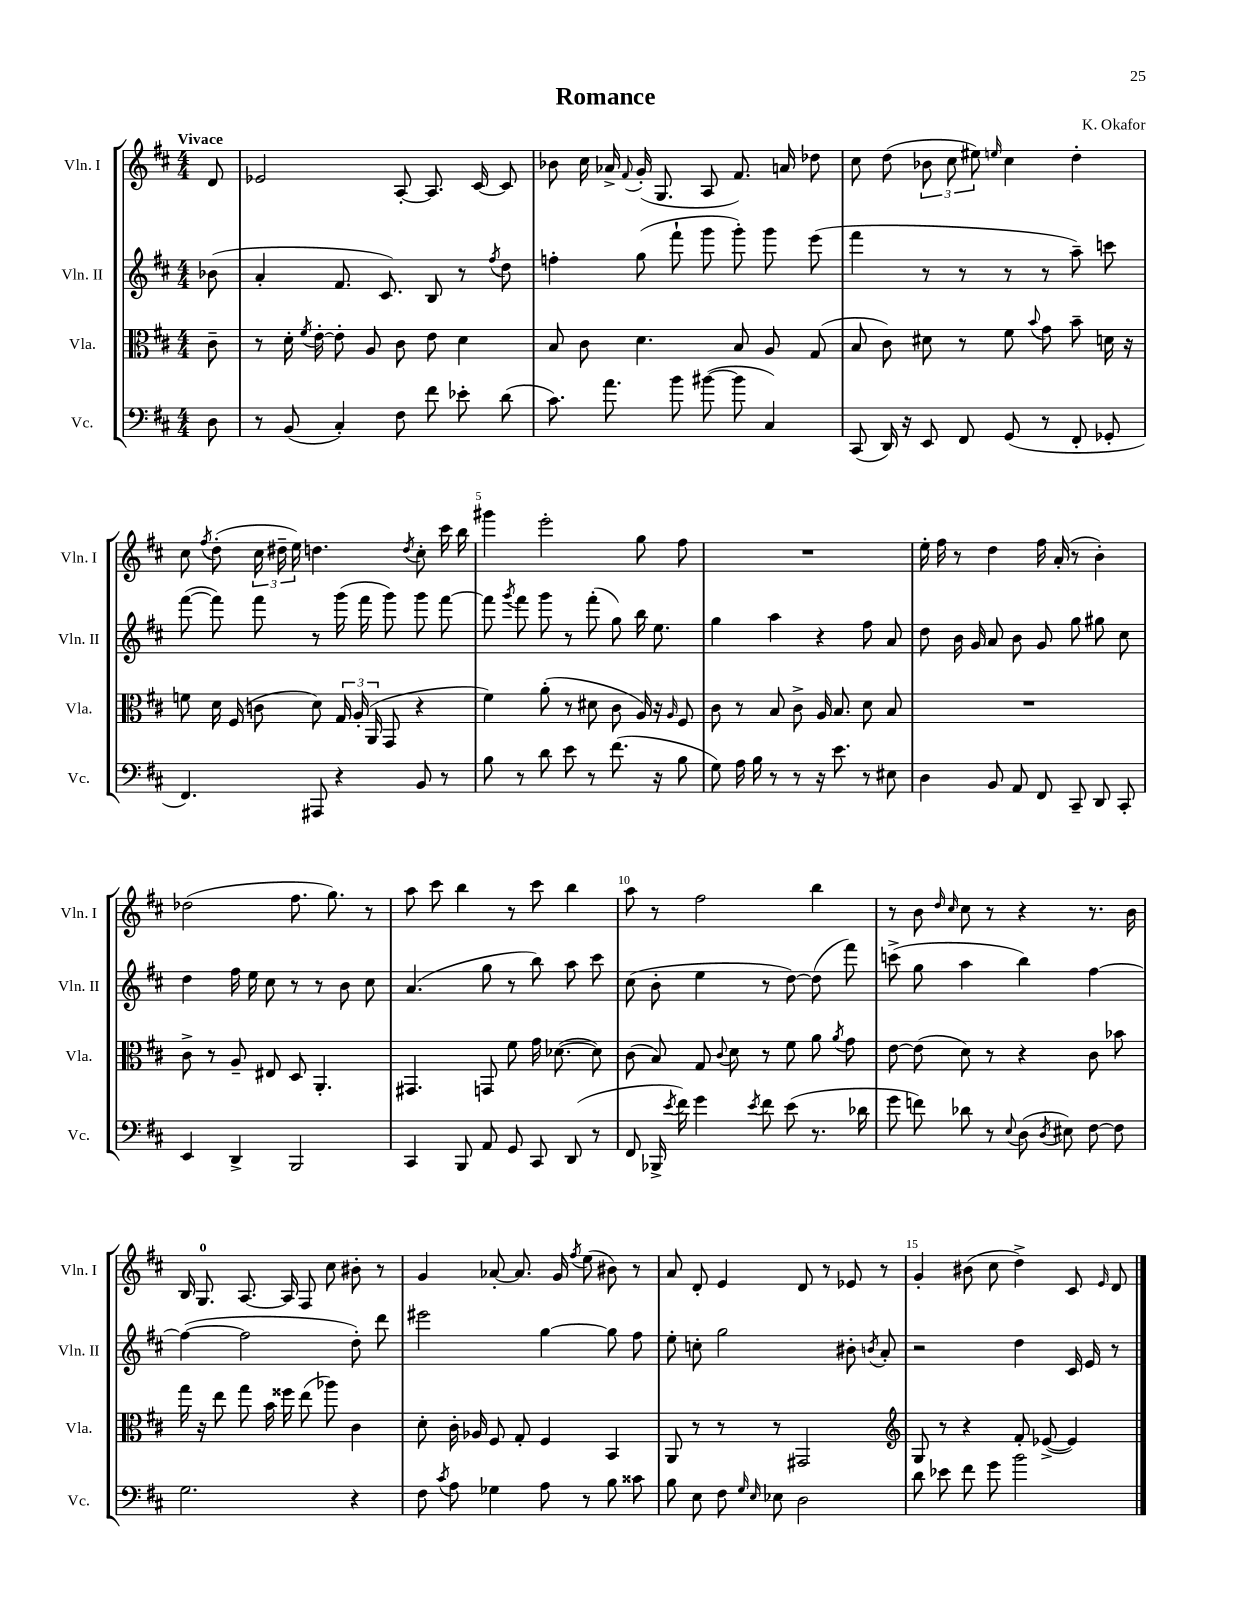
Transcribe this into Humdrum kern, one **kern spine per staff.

**kern	**kern	**kern	**kern
*part4	*part3	*part2	*part1
*staff4	*staff3	*staff2	*staff1
*I"Vc.	*I"Vla.	*I"Vln. II	*I"Vln. I
*I'Vc.	*I'Vla.	*I'Vln. II	*I'Vln. I
*clefF4	*clefC3	*clefG2	*clefG2
*k[f#c#]	*k[f#c#]	*k[f#c#]	*k[f#c#]
*M4/4	*M4/4	*M4/4	*M4/4
=	=	=	=
!	!	!	!LO:TX:a:B:t=Vivace
8D\	8c#~\	(8b-X\	8d/
=1	=1	=1	=1
8r	8r	4a'/	2e-X/
(8BB/	16d'\	.	.
.	8qf#/	.	.
.	[16e'\	.	.
4C#'/)	8e'\]	8.f#/	.
.	8A/	.	.
.	.	8.c#/)	.
8F#\	8c#\	.	[8A'/
8f#\	8e\	8B/	8.A/]
8e-X'\	4d\	8r	.
.	.	.	[16c#/
.	.	8qff#/	.
(8d\	.	8dd\	8c#/]
=2	=2	=2	=2
8.c#\)	8B/	4ffn'\	8b-X\
.	8c#\	.	16cc#\
8.a\	.	.	16a-X^/
.	.	.	8qqf#/
.	4.d\	(8gg\	(16g'/
.	.	.	8.G/
8b\	.	8fff#`\	.
([8b#X\	.	8ggg\	8A/
8b#\]	8B/	8ggg'\)	8.f#/)
4C#/)	8A/	8ggg\	.
.	.	.	16an/
.	(8G/	(8eee\	8dd-X\
=3	=3	=3	=3
(8CC#/	8B/	4fff#\	8cc#\
16DD/)	8c#\)	.	(8dd\
16r	.	.	.
8EE/	8d#X\	8r	12b-X\
.	.	.	12cc#\
8FF#/	8r	8r	.
.	.	.	12ee#X\)
.	.	.	16qqeen/
(8GG/	8f#\	8r	4cc#\
.	8qqb/	.	.
8r	8g\	8r	.
8FF#'/	8b~\	8aa~\)	4dd'\
8GG-X'/	16dn\	8cccn\	.
.	16r	.	.
!!LO:LB:g=z
=4	=4	=4	=4
4.FF#/)	8fn\	([8fff#\	8cc#\
.	.	.	8qff#/
.	16d\	8fff#\])	(8dd'\
.	(16F#/	.	.
.	8cn\	8fff#\	24cc#\
.	.	.	24dd#X~\
.	.	.	24ee\)
8AAA#X/	8d\)	8r	4.ddn\
4r	24G/	(16ggg\	.
.	(24A'/	.	.
.	.	16fff#\	.
.	24AA/	.	.
.	8GG/	8ggg\)	.
.	.	.	8qdd/
8BB/	4r	8ggg\	8cc#'\
8r	.	[8fff#\	16ccc#\
.	.	.	16bb\
=5	=5	=5	=5
8B\	4f#\)	8fff#\]	4ggg#X\
.	.	8qggg/	.
8r	.	8fff#\	.
8d\	(8a'\	8ggg\	2eee'\
8e\	8r	8r	.
8r	8d#X\	(8fff#'\	.
(8.f#\	8c#\	8gg\)	.
.	16A/)	16bb\	8gg\
16r	16r	8.ee\	.
.	16qqA/	.	.
8B\	8F#/	.	8ff#\
=6	=6	=6	=6
8G\)	8c#\	4gg\	1r
16A\	8r	.	.
16B\	.	.	.
8r	8B/	4aa\	.
8r	8c#^\	.	.
16r	16A/	4r	.
8.e\	8.B/	.	.
8r	8d\	8ff#\	.
8E#X\	8B/	8a/	.
=7	=7	=7	=7
4D\	1r	8dd\	16ee'\
.	.	.	16ff#\
.	.	16b\	8r
.	.	16g/	.
8BB/	.	8a/	4dd\
8AA/	.	8b\	.
8FF#/	.	8g/	16ff#\
.	.	.	(16a'/
8CC#~/	.	8gg\	8r
8DD/	.	8gg#X\	4b'\)
8CC#'/	.	8cc#\	.
!!LO:LB:g=z
=8	=8	=8	=8
4EE/	8c#^\	4dd\	(2dd-X\
.	8r	.	.
4DD^/	8A~/	16ff#\	.
.	.	16ee\	.
.	8E#X/	8cc#\	.
2BBB/	8D/	8r	8.ff#\
.	4.AA'/	8r	.
.	.	.	8.gg\)
.	.	8b\	.
.	.	8cc#\	8r
=9	=9	=9	=9
4CC#/	4.GG#X/	(4.a/	8aa\
.	.	.	8ccc#\
8BBB/	.	.	4bb\
8AA/	8GGn/	8gg\	.
8GG/	8f#\	8r	8r
8CC#/	16g\	8bb\)	8ccc#\
.	([8.d-X\	.	.
(8DD/	.	8aa\	4bb\
8r	8d-\])	8ccc#\	.
=10	=10	=10	=10
8FF#/	(8c#\	(8cc#\	8aa\
16BBB-X^/	8B/)	8b'\	8r
8qe/	.	.	.
16f#\)	.	.	.
4g\	8G/	4ee\	2ff#\
.	8qqc#/	.	.
.	8d\	.	.
8qe/	.	.	.
8f#\	8r	8r	.
(8e\	8f#\	[8dd\)	.
8.r	8a\	(8dd\]	4bb\
.	8qa/	.	.
.	8g\	8fff#\)	.
16d-X\	.	.	.
=11	=11	=11	=11
8g\	[8e\	(8cccn^\	8r
8fn\)	(8e\]	8gg\	8b\
.	.	.	16qqdd/
.	.	.	16qqcc#/
8d-X\	8d\)	4aa\	8cc#\
8r	8r	.	8r
8qqE/	.	.	.
(8D\	4r	4bb\)	4r
8qD/	.	.	.
8E#X\)	.	.	.
[8F#\	8c#\	[4ff#\	8.r
8F#\]	8b-X\	.	.
.	.	.	16b\
!!LO:LB:g=z
=12	=12	=12	=12
2.G\	16gg\	(4ff#\_	16B/
.	16r	.	8.G/
.	8ee\	.	.
.	8gg\	2ff#\]	[8.A/
.	16b\	.	.
.	16ff##X\	.	16A/]
.	(8ee\	.	8F#/
.	8aa-X\)	.	8cc#\
4r	4c#\	8dd'\)	8b#X'\
.	.	8ddd\	8r
=13	=13	=13	=13
8F#\	8d'\	2eee#X\	4g/
8qc#/	.	.	.
8A\	16c#'\	.	.
.	16A-X/	.	.
4G-X\	8F#/	.	[8a-X'/
.	8G'/	.	8.a-/]
8A\	4F#/	[4gg\	.
.	.	.	16g/
.	.	.	8qff#/
8r	.	.	(8ee\
8B\	4BB/	8gg\]	8b#X\)
8c##X\	.	8ff#\	8r
=14	=14	=14	=14
8B\	8AA/	8ee'\	8a/
8E\	8r	8ccn'\	8d'/
8F#\	8r	2gg\	4e/
16qqG/	.	.	.
16qqE/	.	.	.
8E-X\	8r	.	.
2D\	2GG#X/	.	8d/
.	.	.	8r
.	.	8b#X'\	8e-X/
.	.	8qbn/	.
.	.	8a'/	8r
=15	=15	=15	=15
*	*clefG2	*	*
8d\	8G/	2r	4g'/
8e-X\	8r	.	.
8f#\	4r	.	(8b#X\
8g\	.	.	8cc#\
2b\	8f#'/	4dd\	4dd^\)
.	([8e-X^/	.	.
.	4e-/])	16c#/	8c#/
.	.	16e/	.
.	.	.	16qqe/
.	.	8r	8d/
==	==	==	==
*-	*-	*-	*-
